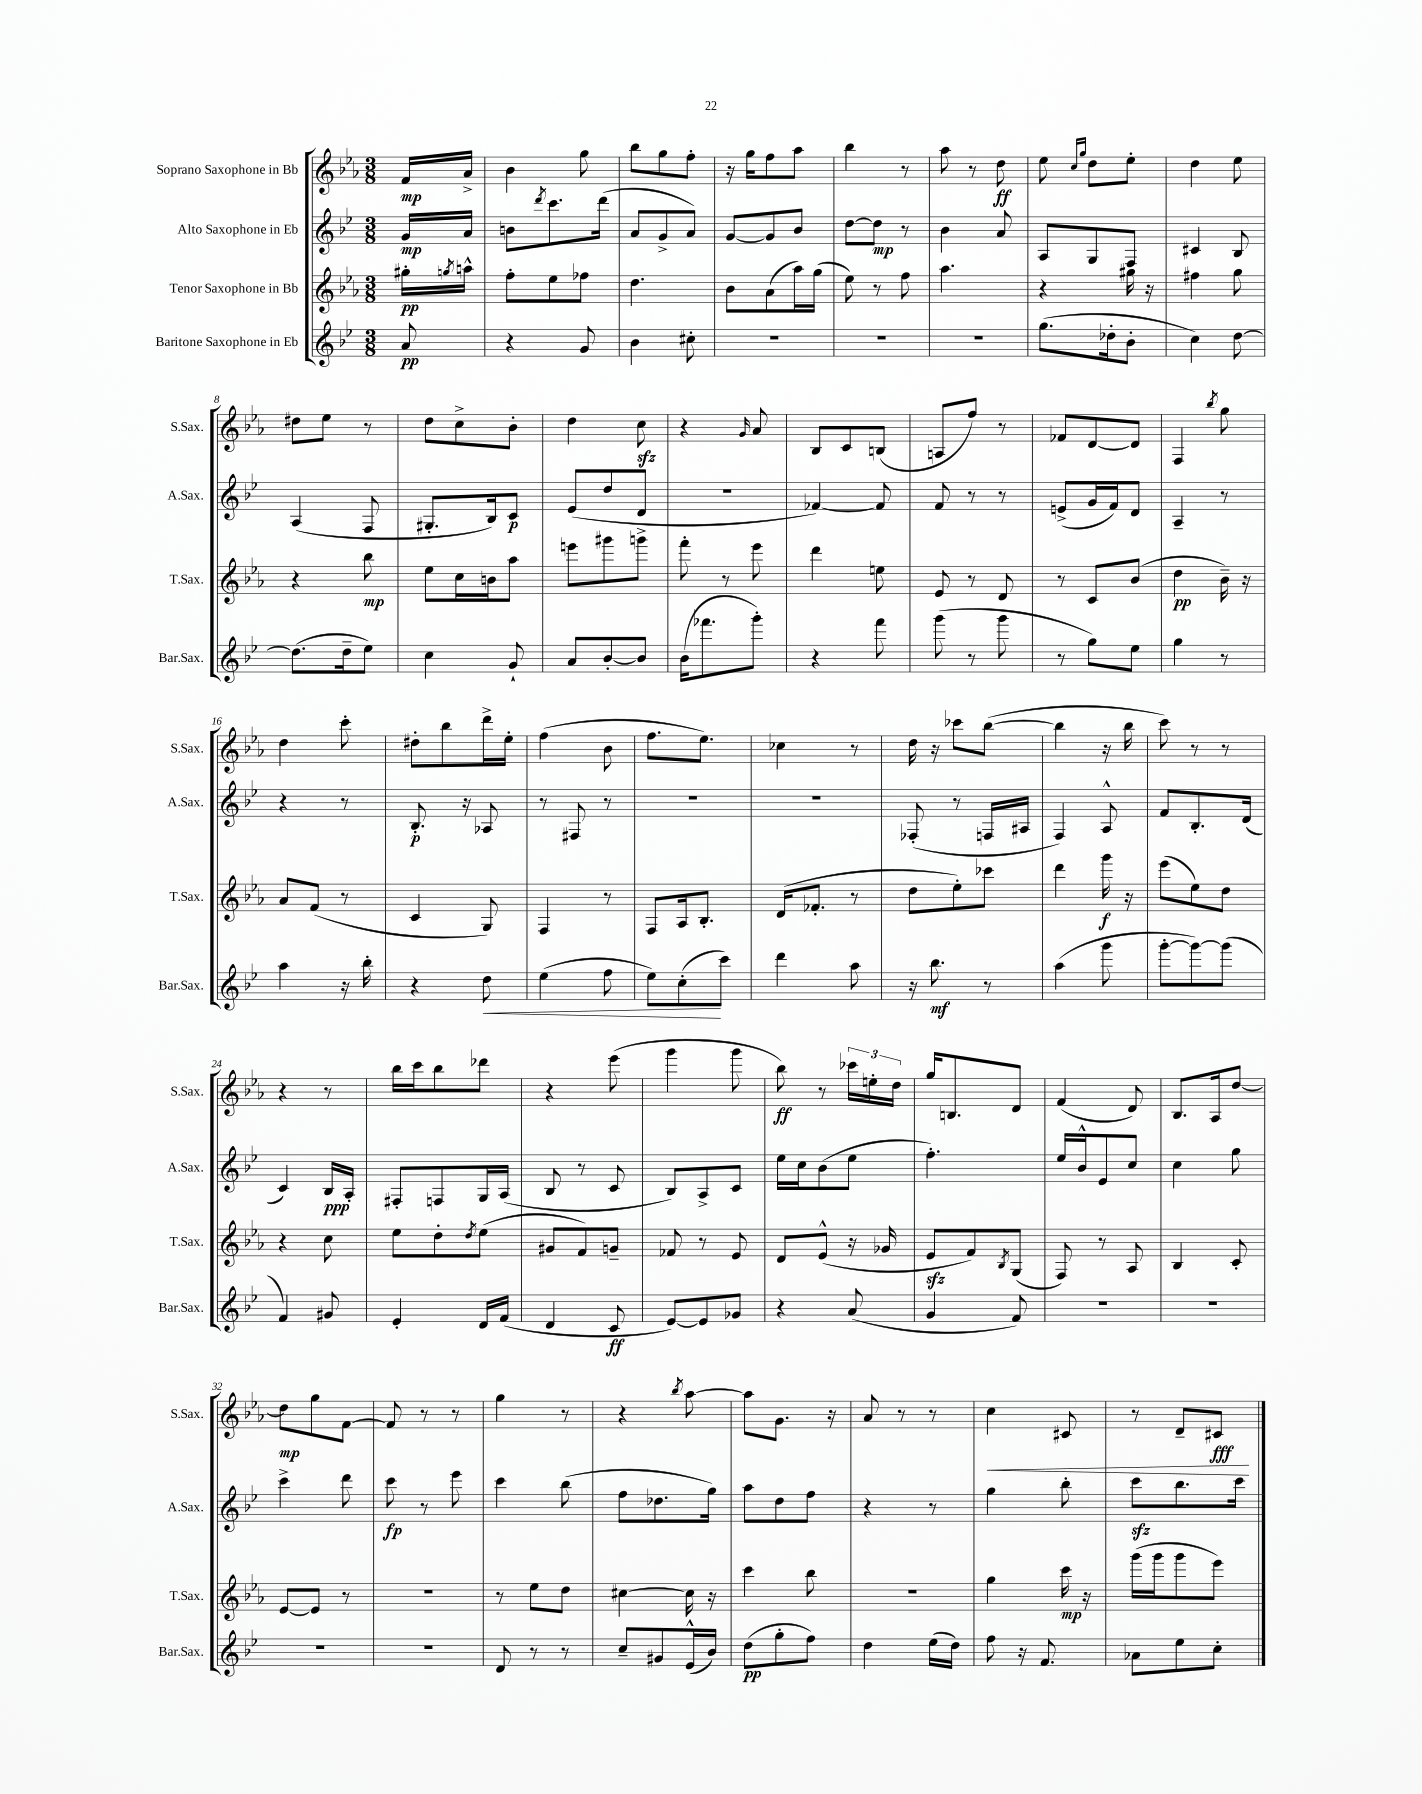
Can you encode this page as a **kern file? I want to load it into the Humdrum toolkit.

**kern	**kern	**kern	**kern
*staff4	*staff3	*staff2	*staff1
*clefG2	*clefG2	*clefG2	*clefG2
*k[b-e-]	*k[b-e-a-]	*k[b-e-]	*k[b-e-a-]
*M3/8	*M3/8	*M3/8	*M3/8
8a	16gg#'	16g	16f
.	8qgg	.	.
.	16aa^^	16a	16a-^
=	=	=	=
4r	8ff'	8b	4b-
.	.	8qddd	.
.	8ee-	8.ccc	.
8g	8ff-	.	8gg
.	.	(16ddd	.
=	=	=	=
4b-	4.dd	8a	8bb-
.	.	8g^	8gg
8cc#'	.	8a)	8ff'
=	=	=	=
4.r	8b-	[8g	16r
.	.	.	16gg
.	(8a-	8g]	8ff
.	16aa-)	8b-	8aa-
.	(16gg	.	.
=	=	=	=
4.r	8ee-)	[8dd	4bb-
.	8r	8dd]	.
.	8ff	8r	8r
=	=	=	=
4.r	4.aa-	4b-	8aa-
.	.	.	8r
.	.	8a	8dd
=	=	=	=
(8.gg	4r	8A	8ee-
.	.	.	16qqcc
.	.	.	16qqgg
.	.	8G	8dd
16dd-'	.	.	.
8b-'	16gg#	8F	8ee-'
.	16r	.	.
=	=	=	=
4cc)	4ff#	4c#	4dd
[8dd	8gg	8B-	8ee-
=	=	=	=
(8.dd]	4r	(4A	8dd#
.	.	.	8ee-
16dd~	.	.	.
8ee-)	8bb-	8F	8r
=	=	=	=
4cc	8ee-	8.G#'	8dd
.	16cc	.	8cc^
.	16b	16B-)	.
8g`	8aa-	8c	8b-'
=	=	=	=
8a	8eee	(8e-	4dd
[8b-'	8ggg#	8dd	.
8b-]	8ggg^	8d	8cc
=	=	=	=
(16b-	8fff'	4.r	4r
8.fff-	.	.	.
.	8r	.	.
.	.	.	16qqg
8ggg')	8eee-	.	8a-
=	=	=	=
4r	4ddd	[4f-)	8B-
.	.	.	8c
8fff	8ee	8f-]	(8B
=	=	=	=
(8ggg	8e-	8f	8A
8r	8r	8r	8ff)
8ggg	8d	8r	8r
=	=	=	=
8r	8r	(8e^	8f-
8gg)	8c	16g	[8d
.	.	16f)	.
8ee-	(8b-	8d	8d]
=	=	=	=
4gg	4dd	4A~	4F
.	.	.	8qbb-
8r	16b-~)	8r	8gg
.	16r	.	.
=	=	=	=
4aa	8a-	4r	4dd
.	(8f	.	.
16r	8r	8r	8ccc'
16bb-'	.	.	.
=	=	=	=
4r	4c	8.B-'	8dd#'
.	.	.	8bb-
.	.	16r	.
8dd	8G)	8A-	16ddd^
.	.	.	16ee-'
=	=	=	=
(4ee-	4F	8r	(4ff
.	.	8F#	.
8ff	8r	8r	8b-
=	=	=	=
8ee-)	8F	4.r	8.ff
(8cc'	16A-	.	.
.	8.B-'	.	8.ee-)
8ccc)	.	.	.
=	=	=	=
4ddd	(16d	4.r	4cc-
.	8.f-'	.	.
8aa	8r	.	8r
=	=	=	=
16r	8dd	(8F-'	16dd
8.bb-	.	.	16r
.	8ee-')	8r	8ccc-
8r	8ccc-	16F	([8bb-
.	.	16A#	.
=	=	=	=
(4aa	4ddd	4F)	4bb-]
8ggg	16ggg	8A^^	16r
.	16r	.	16bb-
=	=	=	=
[8ggg'	(8eee-	8f	8ccc)
8ggg_)	8ee-)	8.B-'	8r
(8ggg]	8dd	.	8r
.	.	(16d	.
=	=	=	=
4f)	4r	4c)	4r
8g#	8cc	16B-	8r
.	.	16A'	.
=	=	=	=
4e-'	8ee-	8F#'	16bb-
.	.	.	16ccc
.	8dd'	8F	8bb-
.	8qdd	.	.
16d	(8ee-	16G	8ddd-
(16f	.	(16A	.
=	=	=	=
4d	8g#	8B-	4r
.	8f)	8r	.
8c	8g~	8c	(8eee-
=	=	=	=
[8e-)	8f-	8B-)	4ggg
8e-]	8r	8A^	.
8g-	8e-	8c	8ggg
=	=	=	=
4r	8d	16ee-	8bb-)
.	.	16cc	.
.	(8e-^^	(8b-	8r
(8a	16r	8ee-	24ccc-
.	.	.	24ee'
.	16g-	.	.
.	.	.	24dd
=	=	=	=
4g	8e-	4.ff')	16gg
.	.	.	8.B
.	8f)	.	.
.	8qB-	.	.
8f)	(8G	.	8d
=	=	=	=
4.r	8F)	16ee-	(4f
.	.	16b-^^	.
.	8r	8e-	.
.	8A-	8cc	8d)
=	=	=	=
4.r	4B-	4cc	8.B-
.	.	.	16A-
.	8c'	8gg	[8dd
=	=	=	=
4.r	[8e-	4ccc^	8dd]
.	8e-]	.	8gg
.	8r	8ddd	[8f
=	=	=	=
4.r	4.r	8ccc	8f]
.	.	8r	8r
.	.	8eee-	8r
=	=	=	=
8d	8r	4ccc	4gg
8r	8ee-	.	.
8r	8dd	(8bb-	8r
=	=	=	=
8cc~	[4cc#	8ff	4r
8g#	.	8.dd-	.
.	.	.	8qbb-
(16e-^^	16cc#]	.	[8aa-
16b-)	16r	16gg)	.
=	=	=	=
(8dd	4ccc	8aa	8aa-]
8gg'	.	8dd	8.g
8ff)	8bb-	8ff	.
.	.	.	16r
=	=	=	=
4dd	4.r	4r	8a-
.	.	.	8r
(16ee-	.	8r	8r
16dd)	.	.	.
=	=	=	=
8ff	4gg	4gg	4cc
16r	.	.	.
8.f	.	.	.
.	16ccc	8bb-'	8c#
.	16r	.	.
=	=	=	=
8a-	(16ggg	8ccc	8r
.	16ggg	.	.
8ee-	8ggg	8.bb-	8d~
8cc'	8eee-)	.	8c#
.	.	16ccc	.
==	==	==	==
*-	*-	*-	*-
